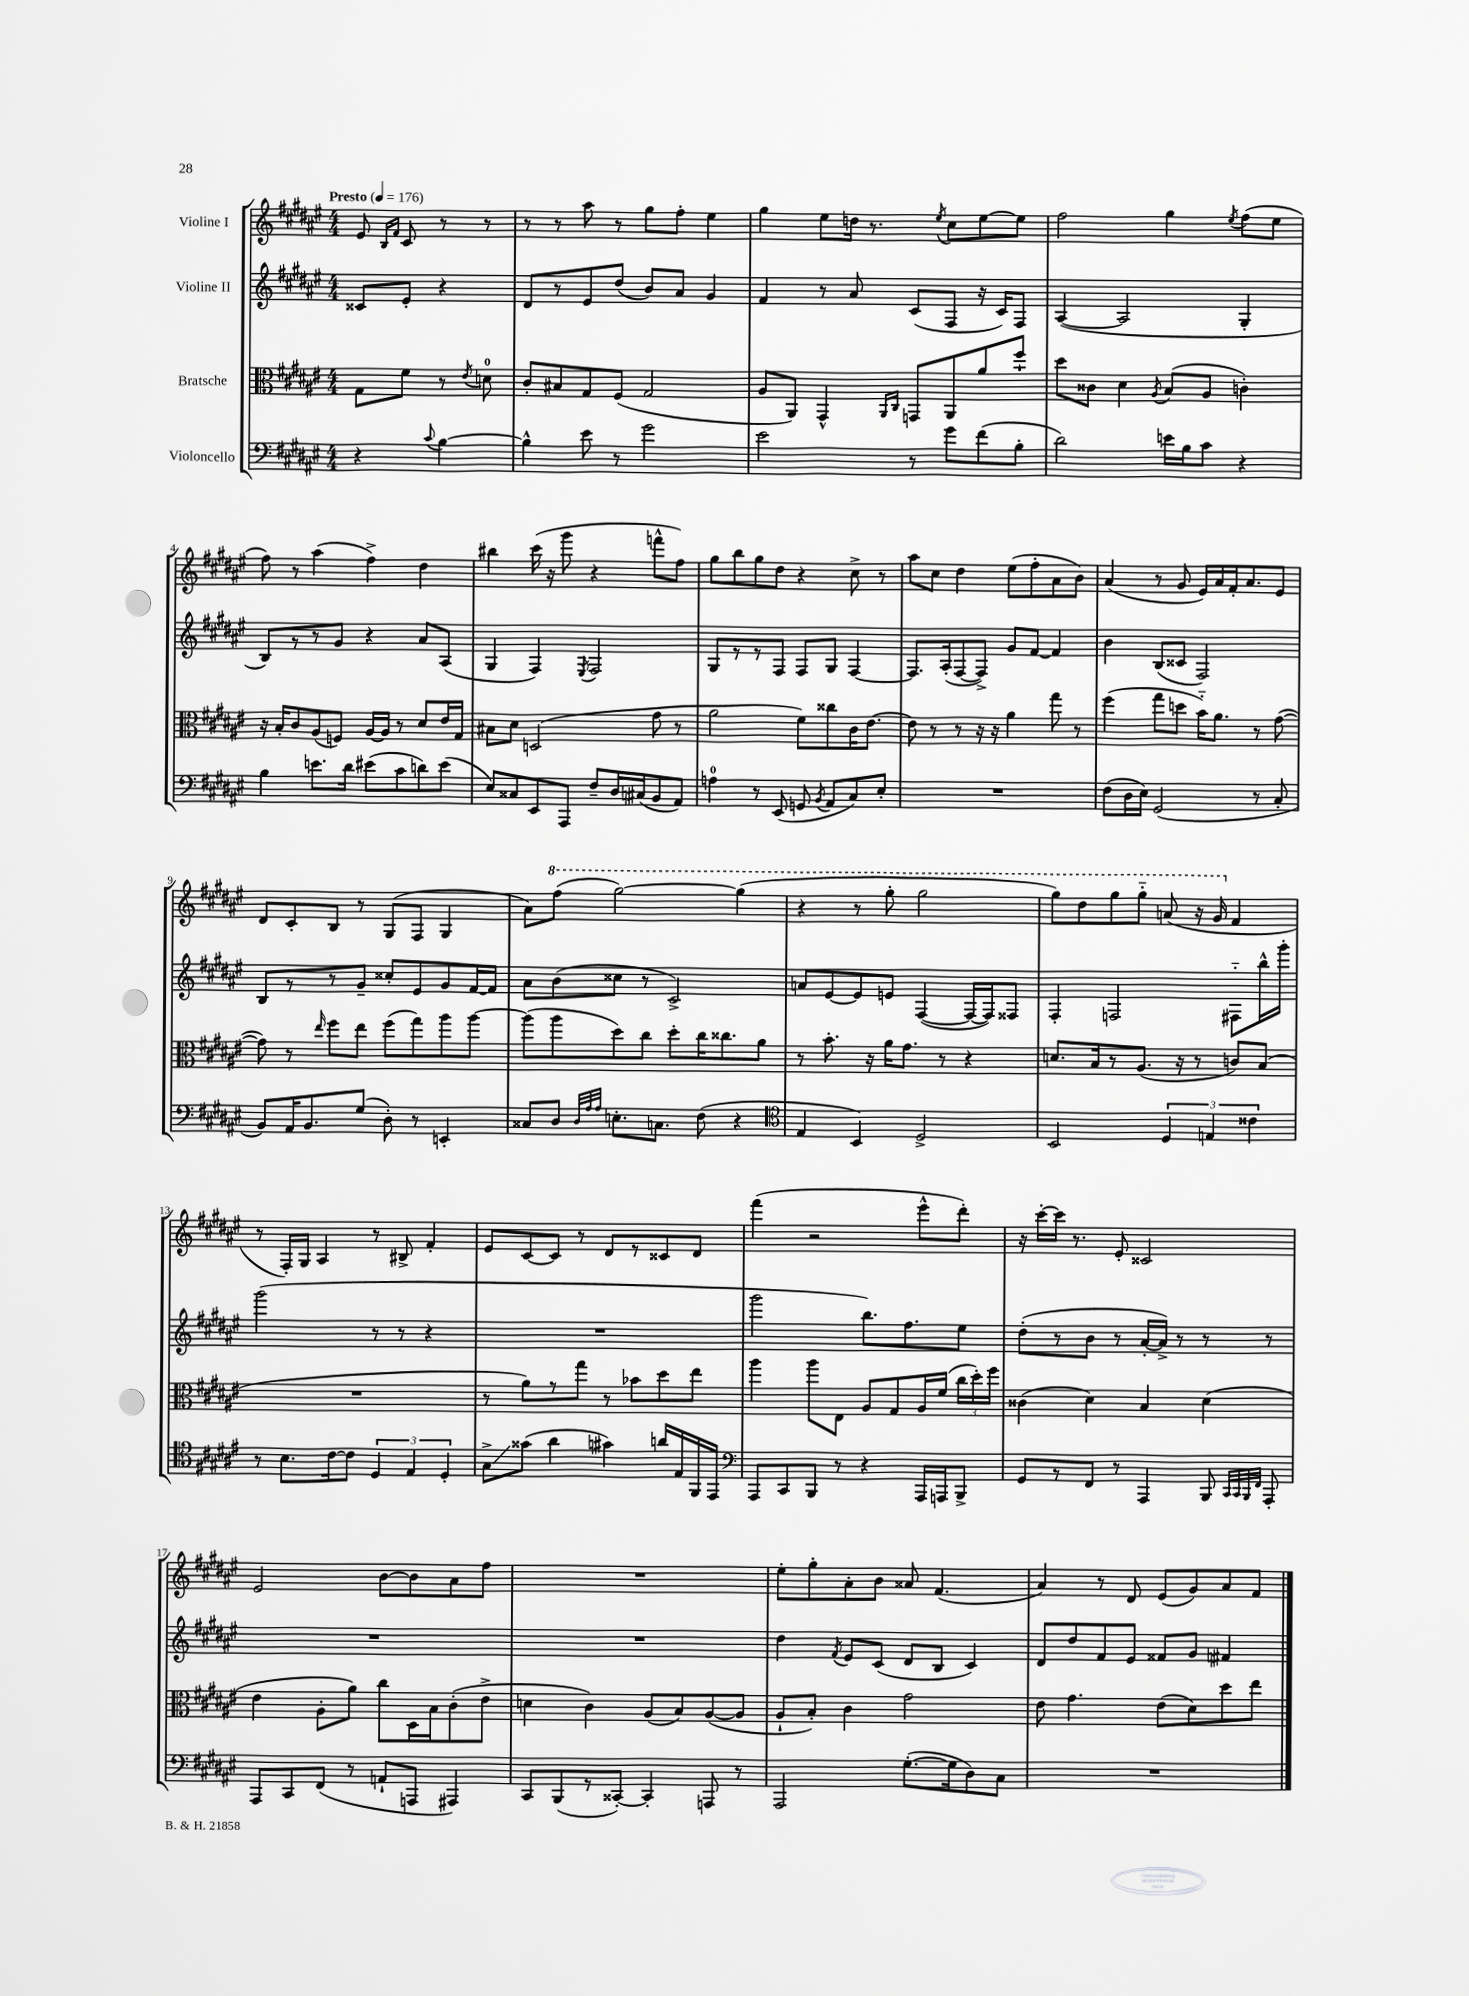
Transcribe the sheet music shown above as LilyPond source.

<<
\new StaffGroup <<
\new Staff = "s0" \with { instrumentName = "Violine I" } {
    \clef treble \key fis \major \numericTimeSignature \time 4/4 \partial 2 \tempo "Presto" 4 = 176
    \autoBeamOff eis'8 \grace { b16[ fis'16] } cis'8 r8 r8 |
    r8 r8 ais''8 r8 gis''8[ fis''8]-. eis''4 |
    gis''4 eis''8[ d''16] r8. \acciaccatura { eis''8 } cis''8[ eis''8~ eis''8] |
    fis''2 gis''4 \acciaccatura { eis''8 } fis''8[( eis''8] |
    fis''8) r8 ais''4( fis''4->) dis''4 |
    bis''4 cis'''16( r16 gis'''8 r4 f'''8[-^ fis''8]) |
    gis''8[ b''8 gis''8 dis''8] r4 cis''8-> r8 |
    ais''8[ cis''8] dis''4 eis''8[( fis''8-. ais'8 b'8]) |
    ais'4( r8 gis'8 eis'16[) ais'16 fis'16-. ais'8. eis'8] |
    dis'8[ cis'8-. b8] r8 gis8[( fis8] gis4 |
    ais'8[) \ottava #1 fis'''8]( gis'''2~) gis'''4( |
    r4 r8 gis'''8-. gis'''2 |
    gis'''8[) dis'''8 gis'''8 gis'''8]-_ a''8( r16 gis''16 \ottava #0 fis'4 |
    r8 fis16[-.) gis16] ais4 r8 bis8-> fis'4-. |
    eis'8[ cis'8~ cis'8] r8 dis'8[ r8 cisis'8 dis'8] |
    fis'''4( r2 eis'''8[-^ dis'''8]-.) |
    r16 cis'''16[~-. cis'''16] r8. eis'8-. cisis'2 |
    eis'2 b'8[~ b'8 ais'8 fis''8] |
    R1 |
    eis''8[-. gis''8-. ais'8-. b'8] aisis'8 fis'4.( |
    ais'4) r8 dis'8 eis'8[( gis'8) ais'8 fis'8] \bar "|." |
}
\new Staff = "s1" \with { instrumentName = "Violine II" } {
    \clef treble \key fis \major \numericTimeSignature \time 4/4 \partial 2
    \autoBeamOff cisis'8[ eis'8]-. r4 |
    dis'8[ r8 eis'8 dis''8]( b'8[) ais'8] gis'4 |
    fis'4 r8 ais'8 cis'8[( fis8] r16 cis'16[) fis8] |
    ais4~( ais2 gis4-. |
    b8[) r8 r8 gis'8] r4 ais'8[ ais8]( |
    gis4 fis4) \acciaccatura { eis8 } fis2 |
    gis8[ r8 r8 fis8] fis8[ gis8] fis4~ |
    fis8.[ ais16-.( fis8~ fis8]->) gis'8[ fis'8]~ fis'4 |
    b'4 b8[( cisis'8] fis2) |
    b8[ r8 r8 gis'8]-- cisis''8[-. eis'8 gis'8 fis'16~ fis'16] |
    ais'8[ b'8( cisis''8] r8 cis'2->) |
    a'8[ eis'8~ eis'8 e'8] fis4~( fis16[~ fis16) fisis8] |
    fis4-. f2 fis8[-_ b''16-^ gis'''16]-. |
    gis'''2( r8 r8 r4 |
    R1 |
    gis'''2 b''8.[) fis''8. eis''8] |
    dis''8[-.( r8 b'8] r8 ais'16[~-. ais'16]->) r8 r8 r8 |
    R1 |
    R1 |
    dis''4 \acciaccatura { fis'8 } eis'8[ cis'8]( dis'8[ b8] cis'4) |
    dis'8[ dis''8 fis'8 eis'8] fisis'8[ gis'8] fis'4 \bar "|." |
}
\new Staff = "s2" \with { instrumentName = "Bratsche" } {
    \clef alto \key fis \major \numericTimeSignature \time 4/4 \partial 2
    \autoBeamOff gis8[ fis'8] r8 \acciaccatura { eis'8 } d'8-0 |
    cis'8[-. bis8 gis8 fis8]( gis2 |
    ais8[ ais,8]) gis,4-^ \grace { ais,16[ cis16] } g,8[ ais,8 ais'8 fis''8]-! |
    dis''8[ cisis'8] dis'4 \acciaccatura { ais8 } b8[( ais8] c'4-.) |
    r16 b16[-. cis'8 ais8( f8]) ais16[~ ais16] r8 dis'8[ eis'16 gis16] |
    bis8[ dis'8] d2( gis'8 r8 |
    ais'2 fis'8[) cisis''8 cis'16 eis'8.]~ |
    eis'8 r8 r8 r16 r16 ais'4 gis''8 r8 |
    fis''4( gis''8[ d''8] b'16[-_) ais'8.] r8 gis'8~( |
    gis'8) r8 \grace { eis''16 } fis''8[ eis''8] fis''8[( gis''8) ais''8 ais''8]~ |
    ais''8[( ais''8 dis''8) cis''8] dis''8[-. cis''16 cisis''8. ais'8] |
    r8 b'8.-. r16 ais'16[ gis'8.] r8 r4 |
    d'8.[ b16 r8 ais8.]( r16 r8 c'8[) b8]( |
    R1 |
    r8 ais'8[) r8 gis''8] r8 bes'8[ dis''8 eis''8] |
    ais''4 ais''8[ eis8] ais8[ gis8 ais16 fis'16]( \tuplet 3/2 { cis''16[ dis''16-.) fis''16] } |
    cisis'4( dis'4) b4 dis'4( |
    eis'4 ais8[-. ais'8]) cis''8[ dis16 b16 cis'8-.( eis'8]-> |
    d'4 cis'4) ais8[( b8) ais8~( ais8] |
    ais8[-! b8]-.) cis'4 gis'2 |
    eis'8 gis'4. eis'8[( dis'8) dis''8 eis''8] \bar "|." |
}
\new Staff = "s3" \with { instrumentName = "Violoncello" } {
    \clef bass \key fis \major \numericTimeSignature \time 4/4 \partial 2
    \autoBeamOff r4 \appoggiatura { cis'8 } b4~ |
    b4-^ eis'8 r8 gis'2 |
    eis'2 r8 gis'8[ fis'8( b8]-. |
    dis'2) e'16[ b16 cis'8] r4 |
    b4 e'8.[ dis'16] eis'8[( cis'8 d'8) eis'8]( |
    eis8[) cisis8 eis,8 ais,,8] fis8[-- dis16 cis16( b,8 ais,8]) |
    a4-0 r8 eis,8( g,8 \acciaccatura { b,8 } ais,8[ cis8) eis8]-. |
    R1 |
    fis8[( dis16 eis16]) gis,2( r8 cis8-. |
    b,8[) ais,16 b,8. gis8]( dis8-.) r8 e,4-. |
    cisis8[ dis8] \grace { dis32[ ais32 ais32] } e8.[-. c8.] fis8( r4 |
    \clef tenor eis4 b,4) dis2-> |
    b,2 \tuplet 3/2 { dis4 e4 cisis'4 } |
    r8 b8.[ cis'16~ cis'8] \tuplet 3/2 { dis4 eis4 dis4-. } |
    gis8[->\glissando gisis'8]( ais'4 gis'4) a'16[ eis16 fis,16 eis,16] |
    \clef bass ais,,8[ cis,8 b,,8] r8 r4 ais,,16[ a,,16 b,,8]-> |
    gis,8[ r8 fis,8] r8 ais,,4 b,,8 \grace { cis,32[ cis,32 b,,32 fis,32] } ais,,8-. |
    ais,,8[ cis,8 fis,8]( r8 a,8[-! a,,8] ais,,4) |
    cis,8[ b,,8( r8 cisis,8]~-.) cisis,4-. a,,8 r8 |
    ais,,2 gis8.[~-.( gis16 dis8) cis8] |
    R1 \bar "|." |
}
>>
>>
